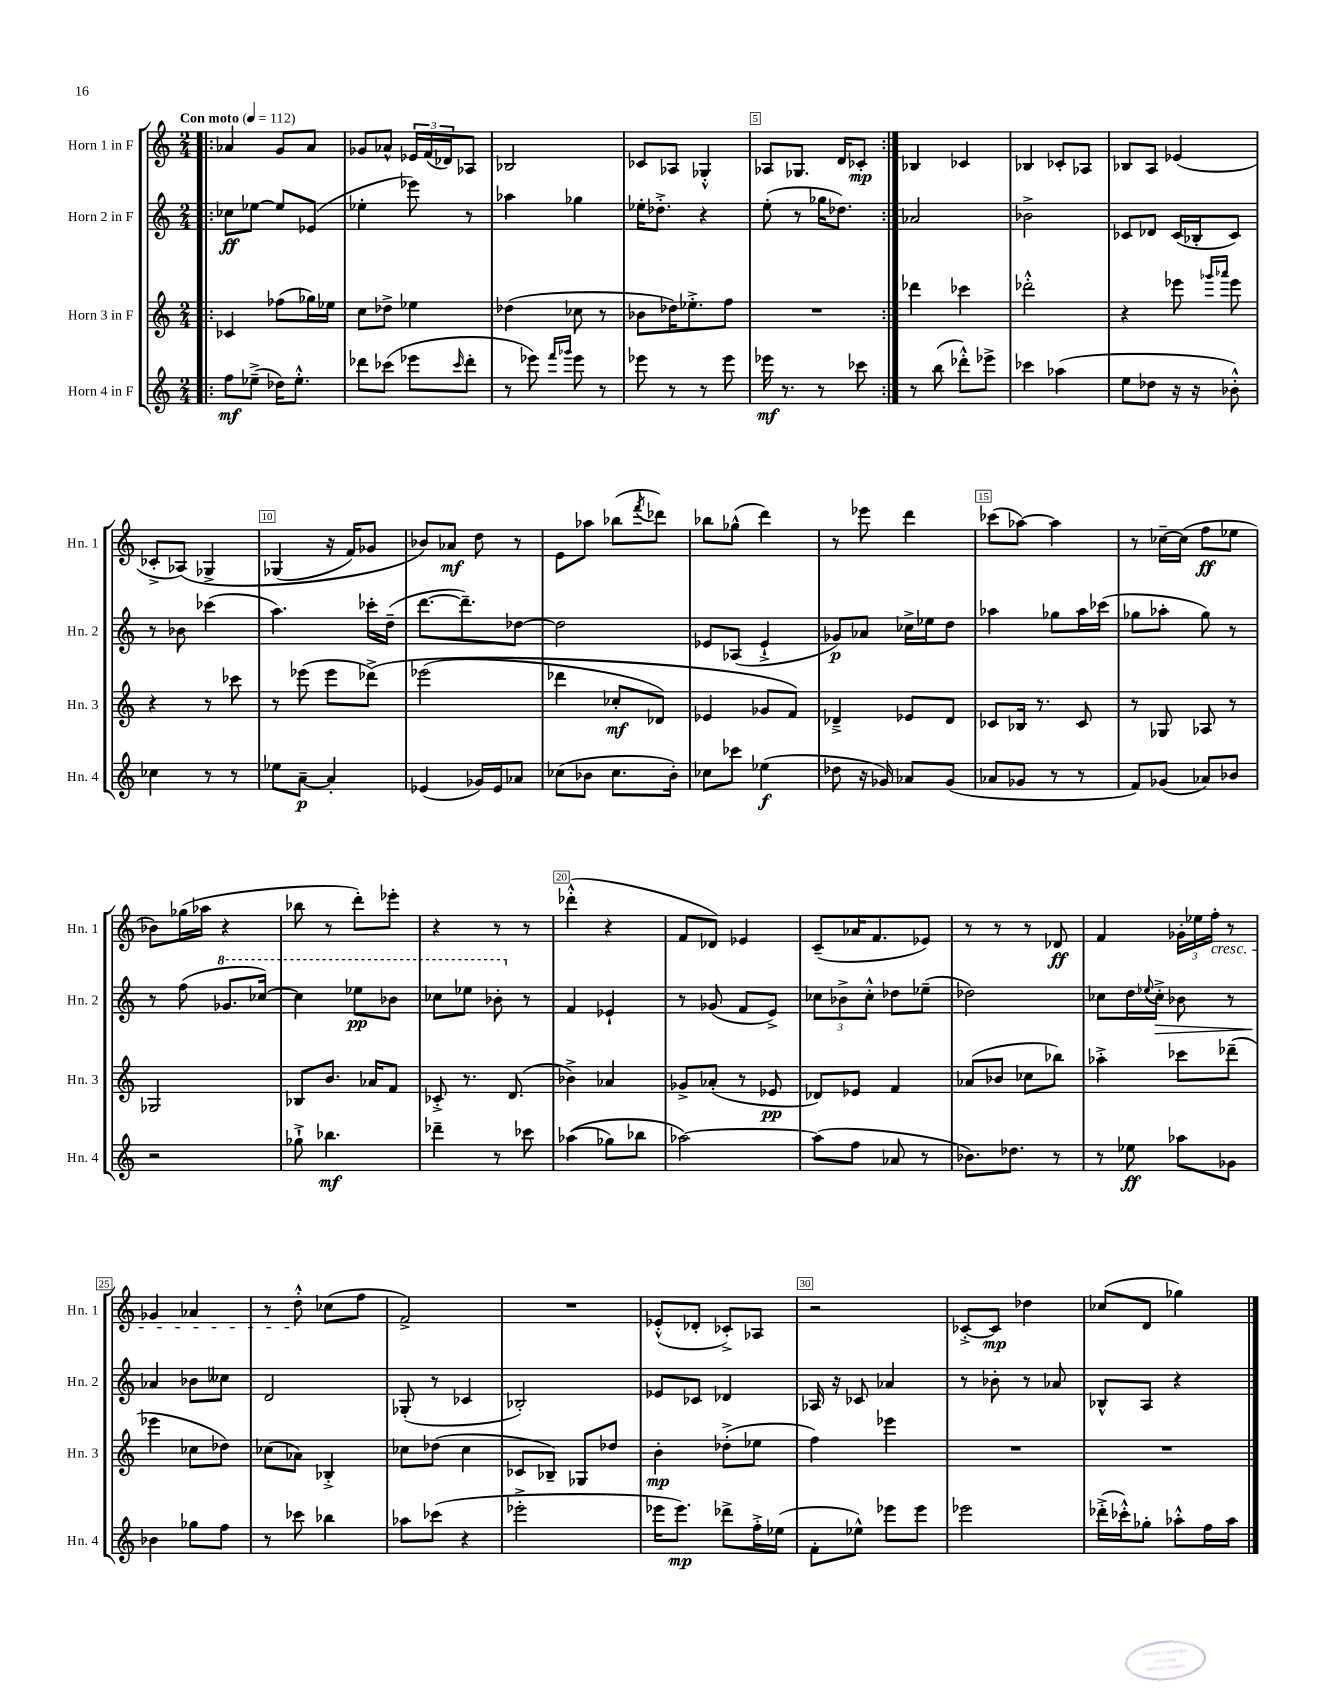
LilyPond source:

<<
\new StaffGroup <<
\new Staff = "s0" \with { instrumentName = "Horn 1 in F" shortInstrumentName = "Hn. 1" } {
    \clef treble \key c \major \numericTimeSignature \time 2/4 \tempo "Con moto" 4 = 112
    \repeat volta 2 { \bar ".|:" aes'4 g'8 aes'8 |
    ges'8 aes'8-^ \tuplet 3/2 { ees'16 f'16( des'16) } aes8 |
    bes2 |
    ces'8 aes8 ges4-.-^ |
    aes8 ges8. d'16 ces'8-.\mp | }
    bes4 ces'4 |
    bes4 ces'8-. aes8 |
    bes8 a8 ees'4( |
    ces'8-.-> aes8)\( ges4-> |
    ges4( r16 f'16) ges'8 |
    bes'8\) aes'8\mf d''8 r8 |
    e'8 aes''8 bes''8( \acciaccatura { f'''8 } des'''8) |
    bes''8 ges''8-^( d'''4) |
    r8 ees'''8 d'''4 |
    ces'''8( aes''8~) aes''4 |
    r8 ces''16~-- ces''16( f''8\ff ees''8 |
    bes'8) ges''16( aes''16 r4 |
    bes''8 r8 d'''8-.) ees'''8-. |
    r4 r8 r8 |
    des'''4-.-^( r4 |
    f'8 des'8) ees'4 |
    c'8--( aes'16 f'8. ees'8) |
    r8 r8 r8 des'8\ff |
    f'4 \tuplet 3/2 { ges'16-. ees''16 f''16-.\cresc } r8 |
    ges'4 aes'4 |
    r8 d''8-.-^\! ces''8( f''8 |
    f'2->) |
    R2 |
    ees'8-.-^( des'8-. ces'8-.->) aes8 |
    r2 |
    ces'8~-.-> ces'8\mp des''4 |
    ces''8( d'8 ges''4) \bar "|." |
}
\new Staff = "s1" \with { instrumentName = "Horn 2 in F" shortInstrumentName = "Hn. 2" } {
    \clef treble \key c \major \numericTimeSignature \time 2/4
    \repeat volta 2 { \bar ".|:" ces''8\ff ees''8~ ees''8 ees'8( |
    ees''4-. ees'''8) r8 |
    aes''4 ges''4 |
    ees''16-. des''8.-.-> r4 |
    e''8-.( r8 ges''16 des''8.) | }
    aes'2 |
    bes'2-> |
    ces'8 des'8 ces'16( bes16-. ces'8) |
    r8 bes'8 ces'''4( |
    a''4.) ces'''16-. d''16--( |
    d'''8.~ d'''8.--) des''8~ |
    des''2 |
    ees'8 aes8( ees'4-!-> |
    ges'8\p) aes'8 ces''16-> ees''16 d''8 |
    aes''4 ges''8 aes''16 ces'''16( |
    ges''8 aes''8-. ges''8) r8 |
    r8 f''8( \ottava #1 ges''8. ces'''16~) |
    ces'''4 ees'''8\pp bes''8 |
    ces'''8 ees'''8 bes''8-. \ottava #0 r8 |
    f'4 ees'4-! |
    r8 ges'8( f'8 e'8->) |
    \tuplet 3/2 { ces''8 bes'8-> ces''8-.-^ } des''8 ees''8--( |
    des''2) |
    ces''8 d''16 \appoggiatura { ees''8 } ces''16-.->\> bes'8 r8 |
    aes'4\! bes'8 ceses''8 |
    d'2 |
    ges8-.( r8 ces'4 |
    bes2-.) |
    ees'8 ces'8 des'4 |
    aes16 r16 ces'8 aes'4 |
    r8 bes'8-. r8 aes'8 |
    bes8-^ a8 r4 \bar "|." |
}
\new Staff = "s2" \with { instrumentName = "Horn 3 in F" shortInstrumentName = "Hn. 3" } {
    \clef treble \key c \major \numericTimeSignature \time 2/4
    \repeat volta 2 { \bar ".|:" ces'4 fes''8( ges''16) ees''16 |
    c''8 des''8-> ees''4 |
    des''4( ces''8 r8 |
    bes'8 des''16) ees''8.-.-> f''8 |
    R2 | }
    des'''4 ces'''4 |
    des'''2-.-^ |
    r4 ees'''8 \grace { ges'''16 aes'''16 } ees'''8 |
    r4 r8 ces'''8 |
    r8 ees'''8( ees'''8 des'''8->)\( |
    ees'''2( |
    des'''4 ces''8-.\mf des'8) |
    ees'4 ges'8 f'8\) |
    des'4---> ees'8 des'8 |
    ces'8 bes16 r8. ces'8 |
    r8 ges8 aes8 r8 |
    ges2 |
    bes8 b'8. aes'16 f'8 |
    ces'8-.-> r8. d'8.( |
    bes'4->) aes'4 |
    ges'8-> aes'8-.( r8 ees'8\pp |
    des'8) ees'8 f'4 |
    aes'8( bes'8 ces''8 bes''8) |
    aes''4-.-> ces'''8 des'''8--( |
    ees'''4 ces''8 des''8) |
    ces''8( aes'8) bes4-.-> |
    ces''8 des''8( ces''4 |
    ces'8 bes8--) ges8 des''8 |
    b'4-.\mp des''8-.->( ees''8 |
    f''4) ees'''4 |
    R2 |
    R2 \bar "|." |
}
\new Staff = "s3" \with { instrumentName = "Horn 4 in F" shortInstrumentName = "Hn. 4" } {
    \clef treble \key c \major \numericTimeSignature \time 2/4
    \repeat volta 2 { \bar ".|:" f''8\mf ees''8--->( des''16) ees''8.-.-^ |
    des'''8 ces'''8( ees'''8 \grace { ces'''16 } des'''8-. |
    r8 ees'''8) \grace { f'''16 ges'''16 } ees'''8 r8 |
    ees'''8 r8 r8 ees'''8 |
    ees'''16\mf r8. r8 ces'''8 | }
    r8 b''8( des'''8-.-^) ees'''8-> |
    ces'''4 aes''4( |
    e''8 des''8 r16 r16 bes'8-.-^) |
    ces''4 r8 r8 |
    ees''8 a'8~--\p a'4-. |
    ees'4( ges'16) ees'16 aes'8 |
    ces''8( bes'8 ces''8. bes'16-.) |
    ces''8 ces'''8 ees''4\f( |
    des''8 r16 ges'16) aes'8 ges'8( |
    aes'8 ges'8 r8 r8 |
    f'8) ges'8( aes'8) bes'8 |
    r2 |
    ges''8-!-> bes''4.\mf |
    des'''4-- r8 ces'''8 |
    aes''4(\( ges''8) bes''8 |
    aes''2~\) |
    aes''8( f''8 aes'8 r8 |
    bes'8.) des''8. r8 |
    r8 ees''8\ff aes''8 ges'8 |
    bes'4 ges''8 f''8 |
    r8 ces'''8 bes''4 |
    aes''8 ces'''8( r4 |
    ees'''2-.-> |
    ees'''16 ees'''8.\mp) des'''8-> f''16-.-> ees''16( |
    f'8-. ees''8-^) ees'''8 ees'''8 |
    ees'''2 |
    des'''16-.->( ces'''16-.-^) ges''8-. aes''8-.-^ f''16 aes''16 \bar "|." |
}
>>
>>
\layout { \context { \Score \override BarNumber.break-visibility = ##(#f #t #t) barNumberVisibility = #(every-nth-bar-number-visible 5) \override BarNumber.stencil = #(make-stencil-boxer 0.1 0.3 ly:text-interface::print) } }
